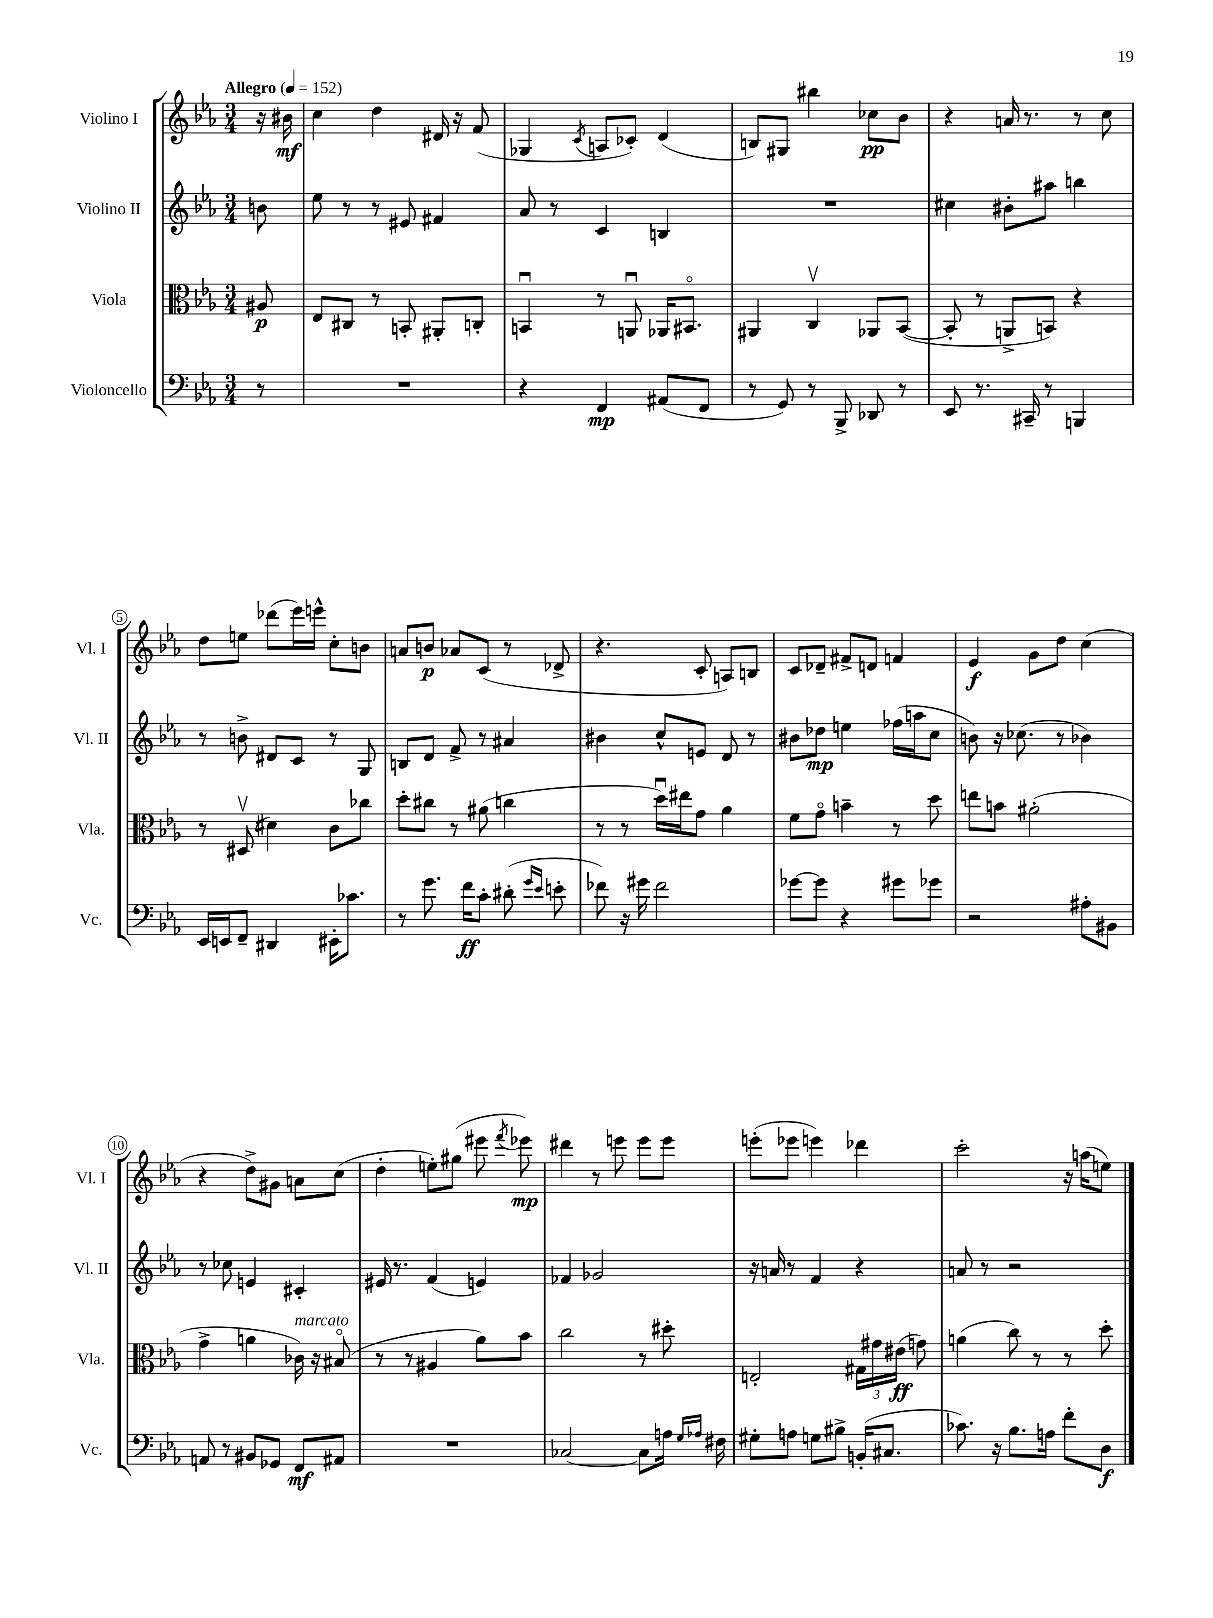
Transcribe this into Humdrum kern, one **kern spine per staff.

**kern	**kern	**kern	**kern
*staff4	*staff3	*staff2	*staff1
*clefF4	*clefC3	*clefG2	*clefG2
*k[b-e-a-]	*k[b-e-a-]	*k[b-e-a-]	*k[b-e-a-]
*M3/4	*M3/4	*M3/4	*M3/4
*MM152	*MM152	*MM152	*MM152
8r	8A#	8b	16r
.	.	.	16b#
=	=	=	=
2.r	8E-	8ee-	4cc
.	8C#	8r	.
.	8r	8r	4dd
.	8BB'	8e#	.
.	8AA#'	4f#	16d#
.	.	.	16r
.	8C'	.	(8f
=	=	=	=
4r	4BBu	8a-	4G-
.	.	8r	.
.	.	.	8qc
4FF	8r	4c	8A
.	8AAu	.	8c-')
(8AA#	16AA-	4B	(4d
.	8.BB#o	.	.
8FF	.	.	.
=	=	=	=
8r	4AA#	2.r	8B)
8GG)	.	.	8G#
8r	4Cv	.	4bb#
8BBB-^	.	.	.
8DD-	8AA-	.	8cc-
8r	([8BB-	.	8b-
=	=	=	=
8EE-	8BB-']	4cc#	4r
8.r	8r	.	.
.	8AA^	8b#'	16a
16CC#~	.	.	8.r
8r	8BB)	8aa#	.
4BBB	4r	4bb	8r
.	.	.	8cc
=	=	=	=
16EE-	8r	8r	8dd
16EE	.	.	.
8FF~	(8D#v	8b^	8ee
4DD#	4d#)	8d#	(8ddd-
.	.	8c	16eee-)
.	.	.	16eee^^
16EE#'	8c	8r	8cc'
8.c-	.	.	.
.	8cc-	8G	8b
=	=	=	=
8r	8dd'	8B	8a
8.g	8cc#	8d	8b
.	8r	8f^	8a-
16f	.	.	.
8c'	(8a#	8r	(8c
(8d#'	4cc	4a#	8r
16qqg	.	.	.
16qqe-	.	.	.
8e'	.	.	8d-^
=	=	=	=
8f-)	8r	4b#	4.r
16r	8r	.	.
16g#	.	.	.
2f-	16ddu)	8cc^^	.
.	16ee#	.	.
.	8g	8e	8c'
.	4a-	8d	8A)
.	.	8r	8B
=	=	=	=
[8g-	8f	8b#	8c
8g-]	8go	8dd-	8d-~
4r	4b~	4ee	8f#^
.	.	.	8d
8g#	8r	(16ff-	4f
.	.	16aa	.
8g-	8dd	8cc	.
=	=	=	=
2r	8ee	8b)	4e-
.	8b	16r	.
.	.	(8.cc-	.
.	(2a#'	.	8g
.	.	8r	8dd
8A#'	.	4b-)	(4cc
8BB#	.	.	.
=	=	=	=
8AA	4g^	8r	4r
8r	.	8cc-	.
8BB#	4a	4e	8dd^)
8GG-	.	.	8g#
8FF	16c-)	4c#'	8a
.	16r	.	.
8AA#	(8B#o	.	(8cc
=	=	=	=
2.r	8r	16e#	4dd'
.	.	8.r	.
.	8r	.	.
.	4A#	(4f	8ee')
.	.	.	(8gg#
.	8a-)	4e)	8eee#
.	.	.	8qfff
.	8b-	.	8eee-)
=	=	=	=
[2C-	2cc	4f-	4ddd#
.	.	2g-	8r
.	.	.	8eee
8C-]	8r	.	8eee
16A	8dd#'	.	8eee
16qqG	.	.	.
16qqA-	.	.	.
16F#	.	.	.
=	=	=	=
8G#'	2E'	16r	(8eee'
.	.	16a	.
8A	.	8r	8eee-
8G	.	4f	4eee)
8B#^	.	.	.
(16BB'	24G#	4r	4ddd-
.	24g#	.	.
8.C#	.	.	.
.	(24e#	.	.
.	8g)	.	.
=	=	=	=
8.c-)	(4a	8a	2ccc'
.	.	8r	.
16r	.	.	.
8.B-	8cc)	2r	.
.	8r	.	.
16A	.	.	.
8f'	8r	.	16r
.	.	.	(16aa
8D	8dd'	.	8ee)
==	==	==	==
*-	*-	*-	*-
